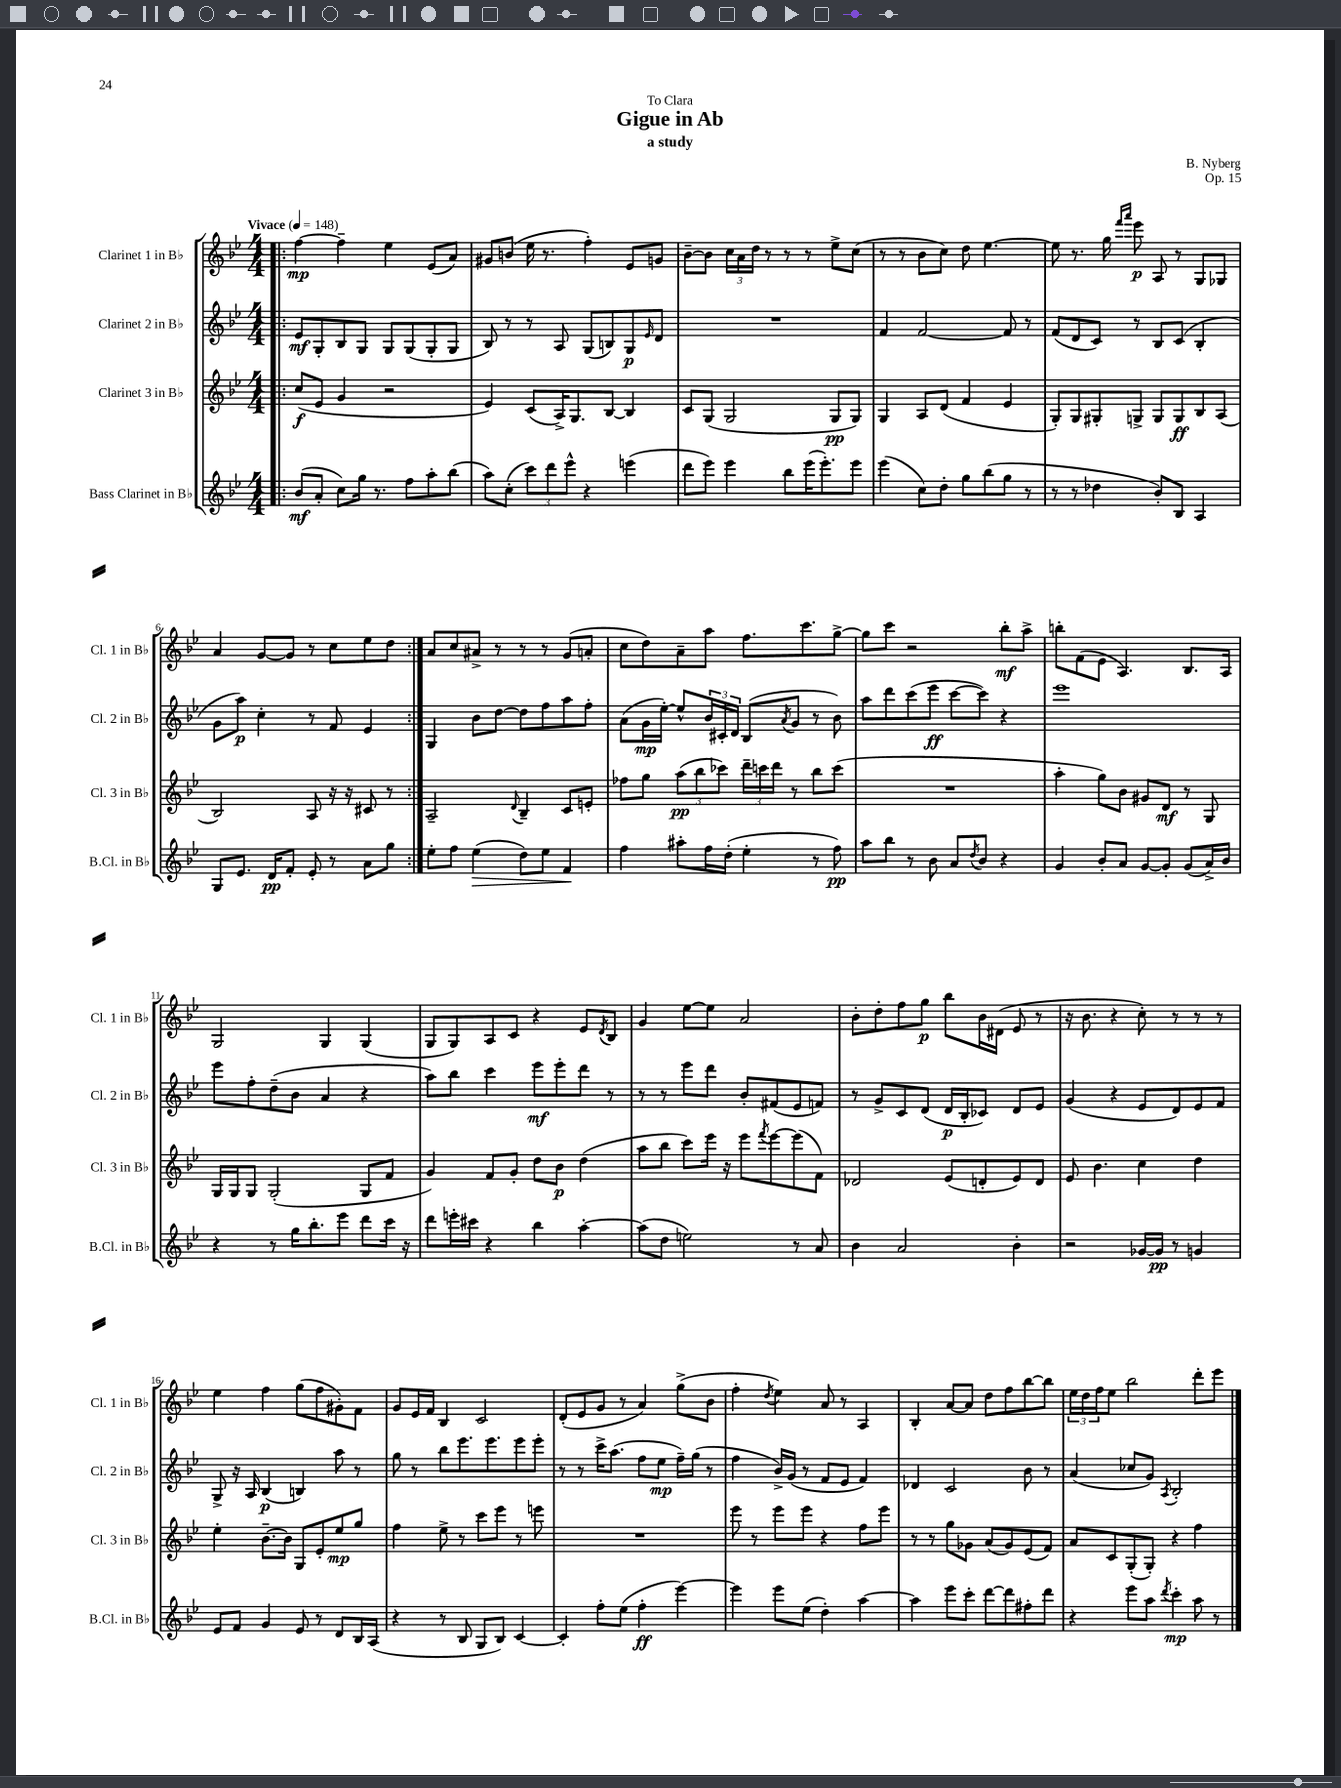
\header { title = "Gigue in Ab" composer = "B. Nyberg" subtitle = "a study" dedication = "To Clara" opus = "Op. 15" }
<<
\new StaffGroup <<
\new Staff = "s0" \with { instrumentName = "Clarinet 1 in Bb" shortInstrumentName = "Cl. 1 in Bb" } {
    \clef treble \key bes \major \numericTimeSignature \time 4/4 \tempo "Vivace" 4 = 148
    \repeat volta 2 { \bar ".|:" f''4~\mp f''4-- ees''4 ees'8( a'8) |
    gis'8 b'8( ees''16 r8. f''4-.) ees'8 g'8 |
    bes'8~-- bes'8 \tuplet 3/2 { c''16 a'16 d''16 } r8 r8 r8 ees''8-> c''8( |
    r8 r8 bes'8 c''8) d''8 ees''4.~ |
    ees''8 r8. g''16 \grace { f'''16 a'''16 } ees'''8\p a8 r8 g8 ges8 |
    a'4 g'8~ g'8 r8 c''8 ees''8 d''8 | }
    a'8 c''8 ais'8-> r8 r8 r8 g'8( a'8-. |
    c''8 d''8) a'8-- a''8 f''8. c'''8. g''8~-> |
    g''8 c'''8 r2 bes''8-.\mf a''8-> |
    b''8-. f'8( ees'8 a4.) bes8. a16 |
    g2 g4 g4( |
    g8 g8) a8 c'8 r4 ees'8 \acciaccatura { d'8 } bes8 |
    g'4 ees''8~ ees''8 a'2 |
    bes'8-. d''8-. f''8 g''8\p bes''8 bes'16 dis'16( ees'8 r8 |
    r16 bes'8. r4 c''8-.) r8 r8 r8 |
    ees''4 f''4 g''8( f''8 gis'8-.) f'8 |
    g'8 ees'16 f'16 bes4 c'2 |
    d'8-.( ees'8 g'8 r8 a'4) g''8->( bes'8 |
    f''4-. \acciaccatura { d''8 } ees''4) a'8 r8 a4 |
    bes4-. a'8~ a'8 d''8 f''8 bes''8~ bes''8 |
    \tuplet 3/2 { ees''16 d''16 f''16 } ees''8 bes''2 d'''8-. ees'''8 \bar "|." |
}
\new Staff = "s1" \with { instrumentName = "Clarinet 2 in Bb" shortInstrumentName = "Cl. 2 in Bb" } {
    \clef treble \key bes \major \numericTimeSignature \time 4/4
    \repeat volta 2 { \bar ".|:" ees'8\mf g8-. bes8 g8 g8 g8( g8-. g8 |
    bes8) r8 r8 a8 g8( b8) g8\p \grace { ees'16 } d'8 |
    R1 |
    f'4 f'2~ f'8 r8 |
    f'8( d'8 c'8) r8 bes8 c'8( bes4-. |
    g'8 a''8\p) c''4-. r8 f'8 ees'4 | }
    g4 bes'8 d''8~ d''8 f''8 a''8 f''8-. |
    a'8( g'16\mp ees''16~-.) ees''8-^ \tuplet 3/2 { bes'16 cis'16-. d'16 } bes8( \acciaccatura { a'8 } g'8 r8 bes'8) |
    a''8 d'''8 c'''8( ees'''8\ff c'''8~ c'''8) r4 |
    ees'''1 |
    ees'''8 f''8-. d''8--( bes'8 a'4 r4 |
    a''8) bes''8 c'''4 ees'''8\mf ees'''8-. d'''8 r8 |
    r8 r8 ees'''8 d'''8 bes'8-. fis'8( ees'8 f'8) |
    r8 g'8-> c'8 d'8( d'16\p bes16-. ces'8) d'8 ees'8 |
    g'4( r4 ees'8 d'8) ees'8 f'8 |
    g8-> r16 a16 bes4\p( b4) a''8 r8 |
    g''8 r8 bes''8 ees'''8. ees'''8. ees'''8 ees'''8-. |
    r8 r8 c'''16-> a''8.( f''8 ees''8\mp f''16--) g''16( r8 |
    f''4 bes'16->) g'16( r8 f'8 ees'8 f'4) |
    des'4 c'2 bes'8 r8 |
    a'4( ces''8 g'8) \acciaccatura { a8 } bes2-. \bar "|." |
}
\new Staff = "s2" \with { instrumentName = "Clarinet 3 in Bb" shortInstrumentName = "Cl. 3 in Bb" } {
    \clef treble \key bes \major \numericTimeSignature \time 4/4
    \repeat volta 2 { \bar ".|:" c''8\f( ees'8 g'4 r2 |
    ees'4) c'8( a16->) g8. bes8~ bes4 |
    c'8 g8( g2 g8\pp g8) |
    g4 a8 d'8( f'4 ees'4 |
    g8-.) g8 gis8-. g8-> g8 g8\ff bes8 a8( |
    bes2) a8 r16 r16 cis'8 r8 | }
    a2-- \appoggiatura { d'8 } bes4-- c'8 e'8-. |
    fes''8 g''8 \tuplet 3/2 { a''8\pp( bes''8 ces'''8) } \tuplet 3/2 { d'''16-- c'''16 d'''16 } r8 bes''8 c'''8( |
    R1 |
    a''4-. g''8) bes'8 gis'8 d'8\mf r8 g8 |
    g16 g16 g8 g2-.( g8 f'8 |
    g'4) f'8 g'8-. d''8 bes'8\p d''4( |
    a''8 bes''8 c'''8) ees'''16 r16 ees'''8 \acciaccatura { f'''8 } ees'''8~ ees'''8( f'8) |
    des'2 ees'8( d'8-. ees'8) d'8 |
    ees'8 bes'4. c''4 d''4 |
    ees''4-. bes'8.~-- bes'16 g8 ees'8-. ees''8\mp g''8 |
    f''4 ees''8-> r8 c'''8 ees'''8 r8 e'''8 |
    R1 |
    ees'''8 r8 ees'''8 ees'''8 r4 f''8 ees'''8 |
    r8 r8 g''8 ges'8 a'8( ges'8) ees'8( f'8) |
    a'8 c'8 g8-.( g8-.) r4 f''4 \bar "|." |
}
\new Staff = "s3" \with { instrumentName = "Bass Clarinet in Bb" shortInstrumentName = "B.Cl. in Bb" } {
    \clef treble \key bes \major \numericTimeSignature \time 4/4
    \repeat volta 2 { \bar ".|:" bes'8\mf( a'8-. c''8) g''16 r8. f''8 a''8-. bes''8( |
    a''8) c''8-.( \tuplet 3/2 { c'''8) d'''8 ees'''8-^ } r4 e'''4( |
    d'''8 ees'''8) ees'''4 bes''8 ees'''16( ees'''8.-.) ees'''8 |
    ees'''4( c''8) d''8-. g''8 bes''8( g''8 r8 |
    r8 r8 des''4 bes'8-.) bes8 a4 |
    g8 ees'8. d'16\pp f'8-. ees'8-. r8 a'8 g''8 | }
    ees''8-. f''8 ees''4\>( d''8) ees''8 f'4\! |
    f''4 ais''8-. f''16 d''16-.( ees''4-. r8 f''8\pp) |
    a''8 bes''8 r8 bes'8 a'8 \acciaccatura { d''8 } bes'8 r4 |
    g'4 bes'8-. a'8 g'8~ g'8-. g'8( a'16->) bes'16 |
    r4 r8 g''16 bes''8.-. ees'''8 d'''8 c'''16 r16 |
    d'''8 e'''16-. cis'''16 r4 bes''4 a''4~-. |
    a''8( d''8 e''2) r8 a'8 |
    bes'4 a'2 bes'4-. |
    r2 ges'16~ ges'16\pp r8 g'4 |
    ees'8 f'8 g'4 ees'8 r8 d'8 bes16 a16( |
    r4 r8 bes8 g8 bes8) c'4~ |
    c'4-. f''8-. ees''8( f''4-.\ff ees'''4~) |
    ees'''4 ees'''8 ees''8( d''4-.) a''4~ |
    a''4 ees'''8 c'''8-. d'''8~ d'''8 fis''8-. d'''8 |
    r4 ees'''8 a''8 \acciaccatura { d'''8 } c'''4-.\mp a''8 r8 \bar "|." |
}
>>
>>
